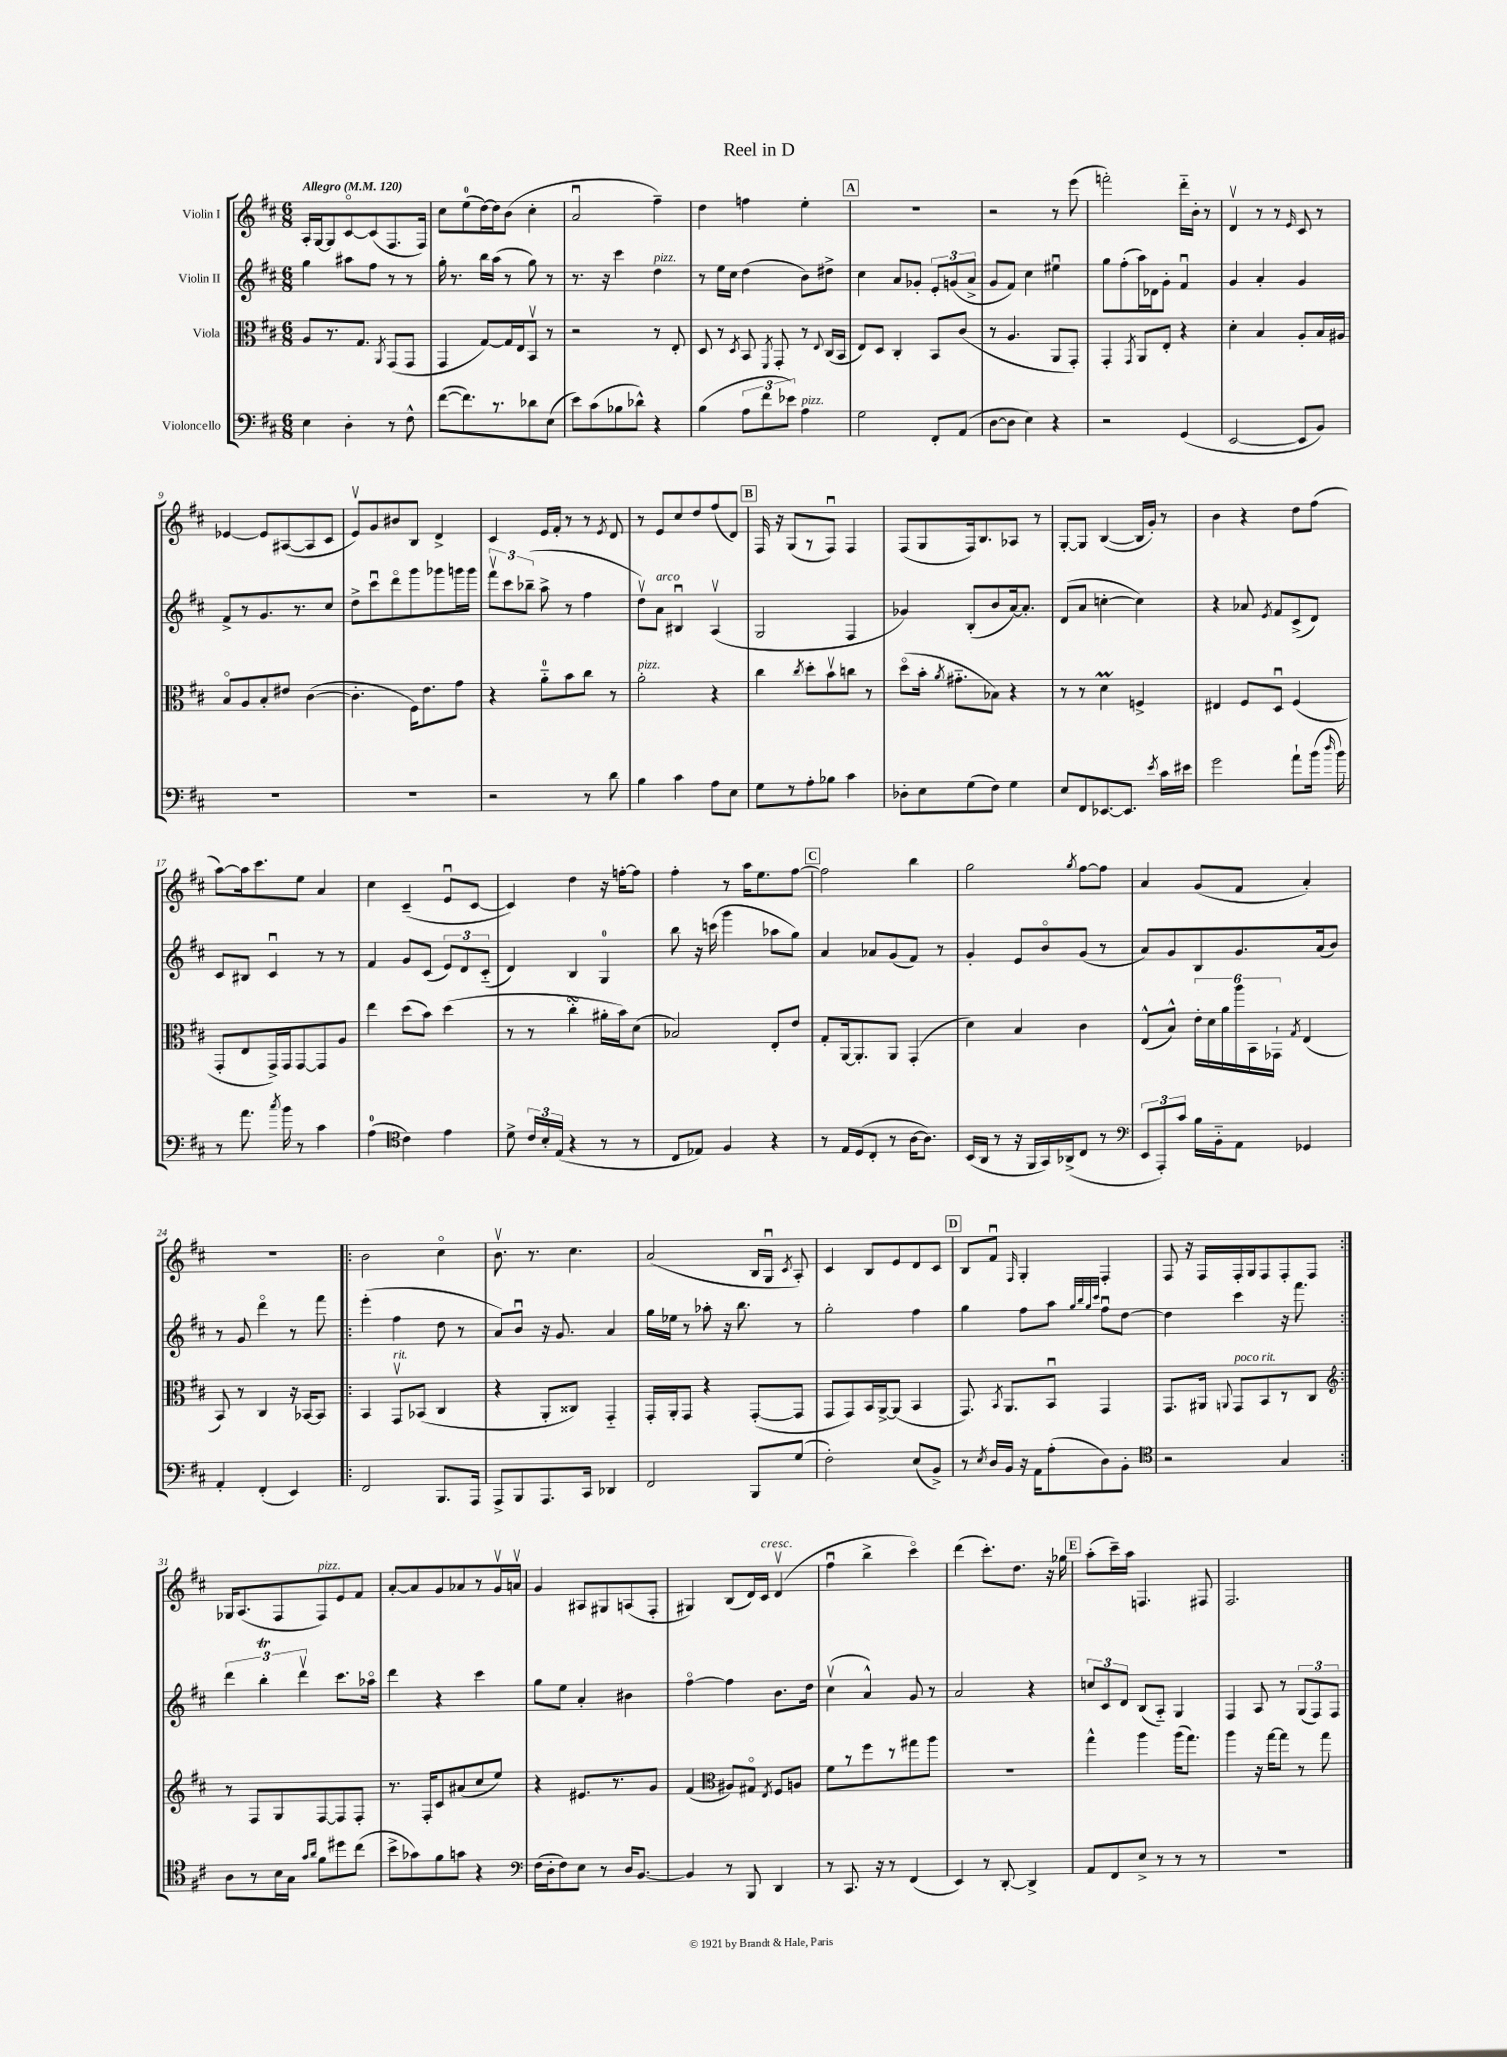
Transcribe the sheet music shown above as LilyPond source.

\header { title = "Reel in D" }
<<
\new StaffGroup <<
\new Staff = "s0" \with { instrumentName = "Violin I" } {
    \clef treble \key d \major \numericTimeSignature \time 6/8 \tempo "Allegro" 4 = 120
    \autoBeamOff a16[-. g16~ g8 cis'8~\flageolet cis'8( fis8. fis16]) |
    cis''8[ e''8-0( d''16~) d''16 b'8]( cis''4-. |
    a'2\downbow fis''4--) |
    d''4 f''4 e''4-. |
    \mark \markup { \box "A" } r2. |
    r2 r8 e'''8( |
    f'''2-.) d'''16[-_ b'16]-. r8 |
    d'4\upbow r8 r8 \grace { e'16 } cis'8 r8 |
    ees'4~ ees'8[ ais8~( ais8 cis'8] |
    e'8[\upbow) g'8 bis'8 b8] d'4-> |
    cis'4 e'16[ fis'16]-. r8 r8 \acciaccatura { e'8 } d'8 |
    r8 e'8[ cis''8 d''8 fis''8( d'8]) |
    \mark \markup { \box "B" } fis16 r16 g8[( r8 fis8]\downbow) fis4 |
    fis8[( g8 fis16) b8. aes8] r8 |
    g8[~-. g8] b4~( b16[ g'16]-.) r8 |
    b'4 r4 d''8[ fis''8]( |
    a''8[~) a''16 cis'''8. e''8] a'4 |
    cis''4 cis'4--( e'8[\downbow cis'8]~ |
    cis'4) d''4 r16 f''16[~-. f''8] |
    fis''4-. r8 a''16[ e''8. fis''8]~ |
    \mark \markup { \box "C" } fis''2 b''4 |
    g''2 \acciaccatura { g''8 } fis''8[~ fis''8] |
    a'4 g'8[( fis'8] a'4-.) |
    R2. |
    \repeat volta 2 { b'2 cis''4\flageolet |
    b'8.\upbow r8. cis''4. |
    a'2( b16[ g16]\downbow \acciaccatura { cis'8 } a8-.) |
    cis'4 b8[ e'8 d'8 cis'8] |
    \mark \markup { \box "D" } b8[ fis'8]\downbow \grace { fis16 } g4-. fis4-. |
    fis8 r16 fis16[ fis16-. g16 fis8 fis8-. fis8] | }
    ges16[ a8.( fis8 fis8^\markup { \italic "pizz." }) e'8 fis'8] |
    a'8[~-. a'8 g'8 aes'8 r8 g'16\upbow a'16]\upbow |
    g'4 ais8[ gis8 a8( fis8]-. |
    gis4) b8[( d'16) cis'16]^\markup { \italic "cresc." } d'4\upbow( |
    fis''4\downbow b''4-> cis'''4\flageolet) |
    d'''4( cis'''8.[-.) d''8.] r16 ges''16 |
    \mark \markup { \box "E" } a''8[-.( cis'''16--) a''16] f4. fis8 |
    fis2. \bar "|." |
}
\new Staff = "s1" \with { instrumentName = "Violin II" } {
    \clef treble \key d \major \numericTimeSignature \time 6/8
    \autoBeamOff g''4 ais''8[ fis''8] r8 r8 |
    g''16-. r8. b''16[ a''16]( r8 g''8) r8 |
    r8. r16 cis'''4 d''4^\markup { \italic "pizz." } |
    r8 e''16[ cis''16] d''4( b'8[) dis''8]-> |
    \mark \markup { \box "A" } cis''4 a'8[ ges'8]-. \tuplet 3/2 { e'8[-. g'8( a'8]-> } |
    g'8[ fis'8]) cis''4 eis''4\downbow |
    g''8[ fis''8-.( a''16) des'16 g'8]-. fis'4\downbow |
    g'4 a'4-. g'4 |
    fis'8[-> r8 g'8. r8. cis''8] |
    d''8[-> cis'''8\downbow d'''8\flageolet g'''8 ges'''8 g'''16 g'''16] |
    \tuplet 3/2 { fis'''8[\upbow cis'''8 bes''8]--( } a''8-> r8 fis''4 |
    d''8[\upbow) a'8]^\markup { \italic "arco" } bis4\downbow a4\upbow( |
    \mark \markup { \box "B" } g2 fis4 |
    ges'4) b8[-.( b'8 a'16~) a'8.]-. |
    d'8[( a'8] c''4~-. c''4) |
    r4 aes'8 \acciaccatura { e'8 } fis'8[ cis'8->( d'8]) |
    cis'8[ bis8] cis'4\downbow r8 r8 |
    fis'4 g'8[ cis'8]( \tuplet 3/2 { e'8[) d'8 cis'8]-_( } |
    d'4) b4 g4-0 |
    b''8 r16 c'''16( g'''4 aes''8[ g''8]) |
    \mark \markup { \box "C" } a'4 aes'8[ g'8( fis'8]) r8 |
    g'4-. e'8[ b'8\flageolet g'8]( r8 |
    a'8[) g'8 b8 g'8. a'16( b'8]) |
    r8 g'8 d'''4\flageolet r8 fis'''8 |
    \repeat volta 2 { e'''4-.( fis''4 d''8 r8 |
    a'8[) b'8]\downbow r16 g'8. a'4 |
    g''16[ ees''16] r8 aes''8-. r16 b''8. r8 |
    g''2-. fis''4 |
    \mark \markup { \box "D" } g''4 fis''8[ a''8] \grace { g''32[ b''32 g''32 cis'''32] } fis''8[\downbow d''8]~ |
    d''4 cis'''4 r16 fis'''8. | }
    \tuplet 3/2 { d'''4 b''4-.\trill d'''4\upbow } cis'''8.[ aes''16]\flageolet |
    d'''4 r4 cis'''4 |
    g''8[ e''8] a'4-. bis'4 |
    fis''4~\flageolet fis''4 b'8.[ d''16] |
    cis''4\upbow( a'4-^) g'8 r8 |
    a'2 r4 |
    \mark \markup { \box "E" } \tuplet 3/2 { c''8[ cis'8 d'8] } b8[( a8]-_) g4 |
    fis4 a8 r8 \tuplet 3/2 { g8[( fis8) fis8] } \bar "|." |
}
\new Staff = "s2" \with { instrumentName = "Viola" } {
    \clef alto \key d \major \numericTimeSignature \time 6/8
    \autoBeamOff a8[ r8. g8.] \acciaccatura { a,8 } g,8[( g,8] |
    g,4 g8[~) g16 e16 b,8]\upbow r8 |
    r2 r8 e8-. |
    d8 r8 \acciaccatura { d8 } b,8 \acciaccatura { fis,8 } g,8-. r8 \appoggiatura { e8 } cis16[( b,16] |
    \mark \markup { \box "A" } e8[) d8] cis4-. b,8[ cis'8]( |
    r8 a4. a,8[ g,8]-.) |
    g,4-. \acciaccatura { g,8 } a,8[ e8]-. r4 |
    d'4-. b4 a8[-. b16 ais16] |
    b8[\flageolet a8 b8-. eis'8] cis'4~( |
    cis'4.-. fis16[) e'8. g'8] |
    r4 a'8[-0-_ b'8 cis''8] r8 |
    a'2-.^\markup { \italic "pizz." } r4 |
    \mark \markup { \box "B" } cis''4 \acciaccatura { cis''8 } d''8[-. b'8\upbow c''8] r8 |
    d''8[\flageolet( b'16]-. \acciaccatura { a'8 } gis'8.[-_ bes8]) r4 |
    r8 r8 d'4\prall f4-> |
    eis4 fis8[ d8]\downbow fis4( |
    g,8[-. e8 g,16->) g,16 g,8~ g,8 a8] |
    e''4 d''8[( b'8]) d''4( |
    r8 r8 cis''4-.\turn ais'16[-. b'16) d'8]( |
    bes2) e8[-. e'8] |
    \mark \markup { \box "C" } g8[-. a,16~ a,8.-. a,8] g,4-.( |
    d'4) b4 cis'4 |
    e8[-^( b8]-^) \tuplet 6/4 { e'16[-. d'16 a'16 a''16 b,16 ges,16]-! } \acciaccatura { g8 } e4( |
    b,8) r8 cis4 r16 bes,16[~ bes,8] |
    \repeat volta 2 { b,4 g,8[\upbow^\markup { \italic "rit." } bes,8]( cis4 |
    r4 a,8[-. cisis8]) g,4-_ |
    g,16[-. a,16-. g,8] r4 g,8[~-.( g,8] |
    g,8[ g,8) b,16 a,16~-> a,8]( b,4 |
    \mark \markup { \box "D" } g,8.) \acciaccatura { b,8 } a,8.[ b,8]\downbow g,4 |
    g,8.[ ais,16] \appoggiatura { a,8 } g,8[^\markup { \italic "poco rit." } b,8 r8 cis8] | }
    \clef treble r8 fis8[ g8 fis8~ fis8 fis8]-. |
    r8. fis16[-. cis'8 ais'8( cis''8 e''8]) |
    r4 eis'8.[ r8. g'8] |
    fis'4( \clef alto ais8[) gis8]\flageolet \acciaccatura { e8 } fis8[ a8] |
    fis'8[ r8 fis''8 r8 gis''8 a''8] |
    R2. |
    \mark \markup { \box "E" } g''4-^ a''4 a''16[( g''8.]) |
    a''4 r16 g''16[~ g''8] r8 g''8 \bar "|." |
}
\new Staff = "s3" \with { instrumentName = "Violoncello" } {
    \clef bass \key d \major \numericTimeSignature \time 6/8
    \autoBeamOff e4 d4-. r8 fis8-^ |
    fis'8[~( fis'8.) r8. des'8 e8]( |
    e'8[) cis'8( bes8 des'8]-^) r4 |
    b4( \tuplet 3/2 { a8[ fis'8 ees'8]) } a4^\markup { \italic "pizz." } |
    \mark \markup { \box "A" } g2 fis,8[-. a,8]( |
    d8[~ d8] e4) r4 |
    r2 g,4( |
    e,2~ e,8[ b,8]) |
    R2. |
    R2. |
    r2 r8 d'8 |
    b4 cis'4 a8[ e8] |
    \mark \markup { \box "B" } g8[ r8 a8-. bes8] cis'4 |
    des8[-. e8 g8( fis8]) g4 |
    e8[ fis,8 ees,8.~ ees,8.] \acciaccatura { e'8 } cis'16[ eis'16] |
    g'2 a'8[-! b'16]( \grace { d''16 } b'16) |
    r8 a'8. \acciaccatura { cis''8 } b'16 r8 cis'4 |
    a4-0( \clef tenor cis'4) e'4 |
    d'8-> \tuplet 3/2 { cis'16[ b16-. e16]( } r4 r8 r8 |
    cis8[ ees8]) fis4 r4 |
    \mark \markup { \box "C" } r8 e16[ d16( cis8]-. r8 a16[~ a8.]) |
    b,16[( a,16] r8 r16 fis,16[ g,16) aes,16->( cis8] r8 |
    \clef bass \tuplet 3/2 { e,8[ a,,8-.) cis'8] } b16[ b,16-_ a,8] ges,4 |
    a,4-. fis,4-.( e,4) |
    \repeat volta 2 { fis,2 b,,8.[ a,,16] |
    a,,8[-> b,,8 a,,8. cis,16] des,4 |
    fis,2 b,,8[ g8]( |
    fis2-.) e8[( b,8]->) |
    \mark \markup { \box "D" } r8 \acciaccatura { e8 } d16[ b,16] r16 a,16[ a8-.( d8) b,8]-. |
    \clef tenor r2 g4 | }
    a8[ r8 b16 g16] \grace { g'16[ a'16] } fis'8[ dis''8 cis''8]( |
    b'8[-> ges'8) fis'8 g'8] r4 |
    \clef bass fis16[( d16-. fis8) e8] r8 d16[ b,8.]~ |
    b,4 r8 b,,8 d,4 |
    r8 cis,8. r16 r8 fis,4( |
    e,4) r8 d,8~-. d,4-> |
    \mark \markup { \box "E" } a,8[ fis,8 e8]-> r8 r8 r8 |
    R2. \bar "|." |
}
>>
>>
